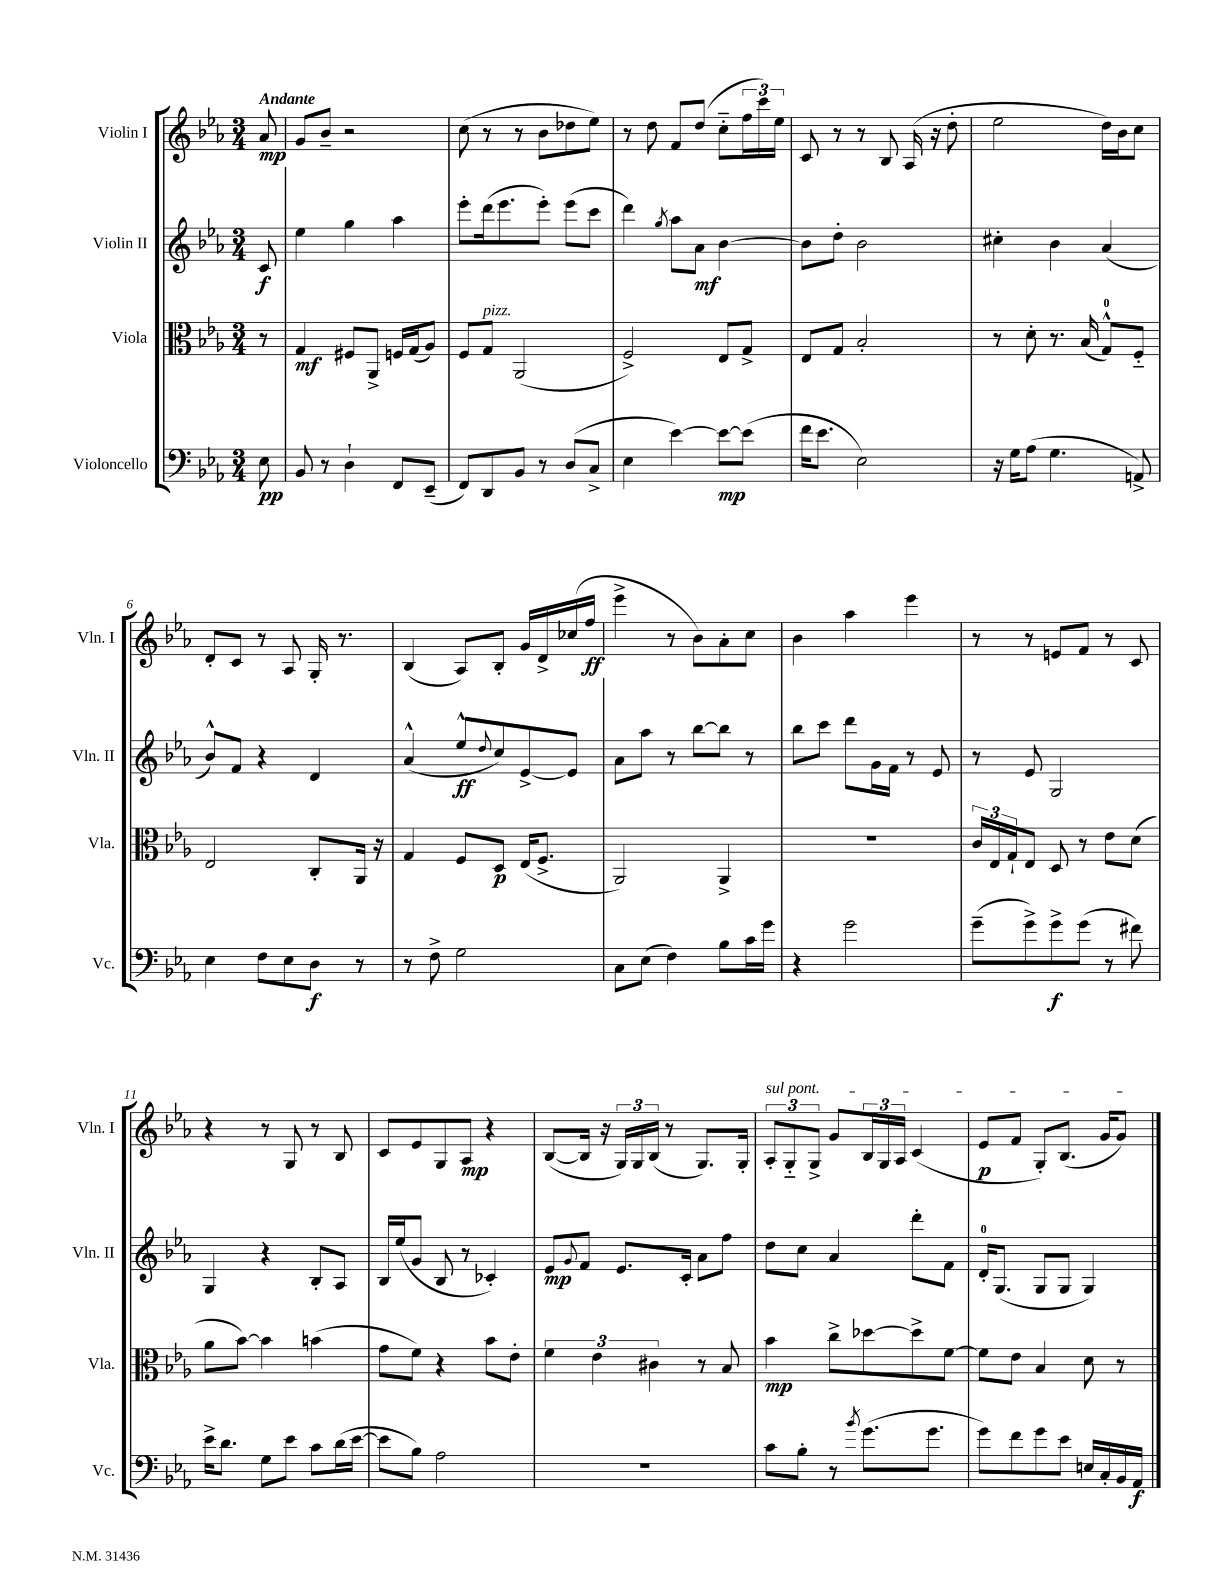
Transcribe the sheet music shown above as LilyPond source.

<<
\new StaffGroup <<
\new Staff = "s0" \with { instrumentName = "Violin I" shortInstrumentName = "Vln. I" } {
    \clef treble \key ees \major \numericTimeSignature \time 3/4 \partial 8 \tempo "Andante"
    aes'8\mp |
    g'8 bes'8-- r2 |
    c''8( r8 r8 bes'8 des''8 ees''8) |
    r8 d''8 f'8 d''8( c''8-_ \tuplet 3/2 { f''16 c'''16) ees''16 } |
    c'8 r8 r8 bes8 aes16( r16 d''8-. |
    ees''2 d''16) bes'16 c''8 |
    d'8-. c'8 r8 aes8 g16-. r8. |
    bes4( aes8) bes8-. g'16 d'16-> ces''16( f''16\ff |
    ees'''4-> r8 bes'8) aes'8-. c''8 |
    bes'4 aes''4 ees'''4 |
    r8 r8 e'8 f'8 r8 c'8 |
    r4 r8 g8 r8 bes8 |
    c'8 ees'8 g8 aes8\mp r4 |
    bes8~( bes16 r16 \tuplet 3/2 { g16) g16 bes16( } r8 g8.) g16-. |
    \tuplet 3/2 { \once \override TextSpanner.bound-details.left.text = \markup { \italic "sul pont." } aes8-.\startTextSpan g8-_ g8-> } g'8 \tuplet 3/2 { bes16 g16 aes16 } c'4( |
    ees'8\p f'8 g8-.) bes8.( g'16 g'8\stopTextSpan) \bar "|." |
}
\new Staff = "s1" \with { instrumentName = "Violin II" shortInstrumentName = "Vln. II" } {
    \clef treble \key ees \major \numericTimeSignature \time 3/4 \partial 8
    c'8\f |
    ees''4 g''4 aes''4 |
    ees'''8-. d'''16( ees'''8. ees'''8-.) ees'''8( c'''8 |
    d'''4) \acciaccatura { g''8 } aes''8 aes'8\mf bes'4~ |
    bes'8 d''8-. bes'2 |
    cis''4-. bes'4 aes'4( |
    bes'8-^) f'8 r4 d'4 |
    aes'4-^( ees''8-^\ff \appoggiatura { d''8 } c''8) ees'8~-> ees'8 |
    aes'8 aes''8 r8 bes''8~ bes''8 r8 |
    bes''8 c'''8 d'''8 g'16 f'16 r8 ees'8 |
    r8 ees'8 g2 |
    g4 r4 bes8-. aes8 |
    bes16 ees''16( g'8 bes8 r8 ces'4-.) |
    ees'8\mp \appoggiatura { g'8 } f'8 ees'8. c'16-. aes'8 f''8 |
    d''8 c''8 aes'4 d'''8-. f'8 |
    d'16-0-. g8.( g8 g8 g4) \bar "|." |
}
\new Staff = "s2" \with { instrumentName = "Viola" shortInstrumentName = "Vla." } {
    \clef alto \key ees \major \numericTimeSignature \time 3/4 \partial 8
    r8 |
    g4\mf fis8 aes,8-> f16 g16( aes8) |
    f8 g8^\markup { \italic "pizz." } aes,2( |
    f2->) ees8 g8-> |
    ees8 g8 bes2-. |
    r8 d'8-. r8. bes16( g8-0-^) f8-_ |
    ees2 c8-. aes,16 r16 |
    g4 f8 d8\p ees16( f8.-> |
    aes,2) aes,4-> |
    R2. |
    \tuplet 3/2 { c'16 ees16 g16-! } ees8 d8 r8 ees'8 d'8( |
    aes'8 bes'8~) bes'4 b'4( |
    g'8 f'8) r4 bes'8 ees'8-. |
    \tuplet 3/2 { f'4 ees'4 cis'4 } r8 bes8 |
    bes'4\mp c''8-> des''8~ des''8-> f'8~ |
    f'8 ees'8 bes4 d'8 r8 \bar "|." |
}
\new Staff = "s3" \with { instrumentName = "Violoncello" shortInstrumentName = "Vc." } {
    \clef bass \key ees \major \numericTimeSignature \time 3/4 \partial 8
    ees8\pp |
    bes,8 r8 d4-! f,8 ees,8--( |
    f,8) d,8 bes,8 r8 d8( c8-> |
    ees4 ees'4~) ees'8~\mp ees'8( |
    f'16 ees'8. ees2) |
    r16 g16 aes8( g4. a,8->) |
    ees4 f8 ees8 d8\f r8 |
    r8 f8-> g2 |
    c8 ees8( f4) bes8 c'16 g'16 |
    r4 g'2 |
    g'8--( g'8->) g'8->\f g'8( r8 fis'8) |
    ees'16-> d'8. g8 ees'8 c'8 d'16( ees'16~ |
    ees'8 bes8) aes2 |
    R2. |
    c'8 bes8-. r8 \acciaccatura { bes'8 } g'8.( g'8. |
    g'8) f'8 g'8 ees'8 e16 c16-. bes,16 aes,16\f \bar "|." |
}
>>
>>
